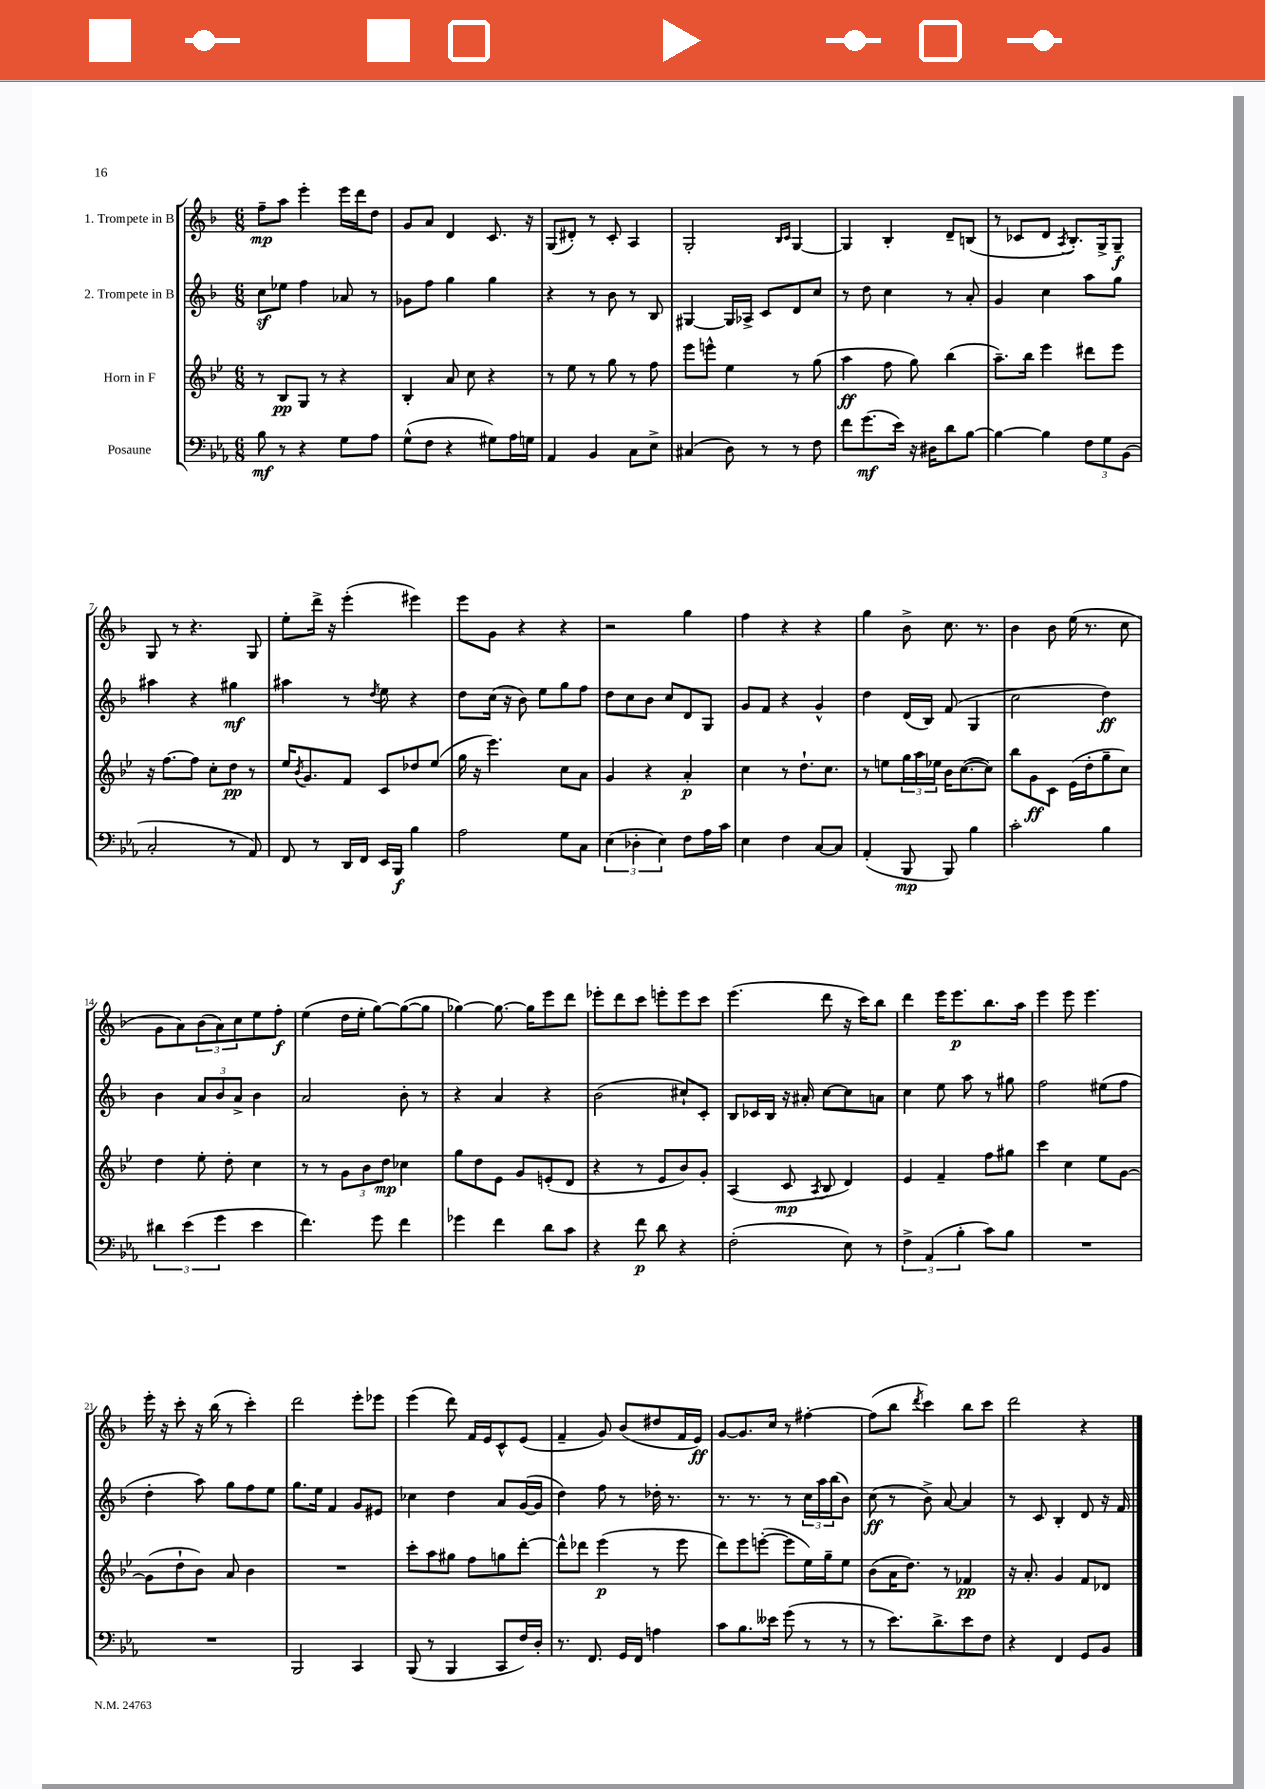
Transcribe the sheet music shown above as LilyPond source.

<<
\new StaffGroup <<
\new Staff = "s0" \with { instrumentName = "1. Trompete in B" } {
    \clef treble \key f \major \numericTimeSignature \time 6/8
    f''8--\mp a''8 e'''4-. e'''16 d'''16 d''8 |
    g'8 a'8 d'4 c'8. r16 |
    g8( dis'8-.) r8 c'8-. a4 |
    g2-. \grace { bes16 c'16 } g4~ |
    g4 bes4-. d'8-- b8( |
    r8 ces'8 d'8 \acciaccatura { a8 } bes8.-.) g16-> g8--\f |
    g8 r8 r4. g8 |
    e''8-. d'''16-> r16 e'''4-.( eis'''4) |
    e'''8 g'8 r4 r4 |
    r2 g''4 |
    f''4 r4 r4 |
    g''4 bes'8-> c''8. r8. |
    bes'4 bes'8 e''16( r8. c''8 |
    g'8 a'8) \tuplet 3/2 { bes'8( a'8) c''8 } e''8 f''8-.\f |
    e''4( d''16 e''16-. g''8~) g''8~( g''8 |
    ges''4~) ges''8.~ ges''16 e'''8 d'''8 |
    ees'''8-. d'''8 c'''8 e'''8-. e'''8 c'''8 |
    e'''4.( d'''8 r16 c'''16) bes''8 |
    d'''4 e'''16 e'''8.\p bes''8. a''16 |
    e'''4 e'''8 e'''4. |
    e'''16-. r16 c'''8-. r16 bes''16( r8 c'''4-.) |
    d'''2 e'''8-. ees'''8 |
    e'''4( d'''8) f'16 e'16 c'8-^ e'8( |
    f'4-- g'8) bes'8( dis''8 f'16 e'16\ff) |
    g'8~ g'8. c''16 r8 fis''4~-. |
    fis''8( bes''8 \acciaccatura { d'''8 } c'''4) bes''8 c'''8 |
    d'''2 r4 \bar "|." |
}
\new Staff = "s1" \with { instrumentName = "2. Trompete in B" } {
    \clef treble \key f \major \numericTimeSignature \time 6/8
    c''8\sf ees''8 f''4 aes'8 r8 |
    ges'8 f''8 g''4 g''4 |
    r4 r8 bes'8 r8 bes8 |
    gis4~ gis16 aes16-> c'8 d'8 c''8 |
    r8 d''8 c''4 r8 a'8-. |
    g'4 c''4 a''8 g''8 |
    ais''4 r4 gis''4\mf |
    ais''4 r8 \acciaccatura { d''8 } e''8 r4 |
    d''8 c''16( r16 bes'8) e''8 g''8 f''8 |
    d''8 c''8 bes'8 c''8 d'8 g8 |
    g'8 f'8 r4 g'4-^ |
    d''4 d'16( bes16) f'8( g4 |
    c''2 d''4\ff) |
    bes'4 \tuplet 3/2 { a'8 bes'8 a'8-> } bes'4 |
    a'2 bes'8-. r8 |
    r4 a'4 r4 |
    bes'2( cis''8-!) c'8-. |
    bes8 ces'16 bes16 r16 ais'16-. c''8~ c''8 a'8 |
    c''4 e''8 a''8 r8 gis''8 |
    f''2 eis''8( f''8 |
    d''4-. a''8) g''8 f''8 e''8 |
    g''8. e''16 f'4 g'8 eis'8 |
    ces''4 d''4 a'8 g'16~( g'16 |
    d''4) f''8 r8 des''16-. r8. |
    r8. r8. r8 \tuplet 3/2 { c''16 a''16 bes''16( } bes'8) |
    c''8\ff( r8 bes'8->) a'8~ a'4 |
    r8 c'8 bes4-. d'8 r16 f'16 \bar "|." |
}
\new Staff = "s2" \with { instrumentName = "Horn in F" } {
    \clef treble \key bes \major \numericTimeSignature \time 6/8
    r8 bes8\pp g8 r8 r4 |
    bes4-. a'8 c''8 r4 |
    r8 ees''8 r8 g''8 r8 f''8 |
    ees'''8 e'''8-^ ees''4 r8 g''8( |
    a''4\ff f''8 g''8) bes''4( |
    a''8.--) bes''16 ees'''4 dis'''8 ees'''8 |
    r16 f''8.~ f''8 c''8-. d''8\pp r8 |
    ees''16 \acciaccatura { bes'8 } g'8. f'8 c'8 des''8 ees''8( |
    g''16 r16 ees'''4.) c''8 a'8 |
    g'4 r4 a'4-.\p |
    c''4 r8 d''8.-! c''8. |
    r8 e''8 \tuplet 3/2 { g''16 a''16 ees''16 } bes'16 c''8.~( c''8) |
    bes''8 g'8\ff c'8 ees'16( d''16-. g''8-- c''8) |
    d''4 ees''8-. d''8-. c''4 |
    r8 r8 \tuplet 3/2 { g'8 bes'8 d''8\mp } ces''4 |
    g''8 d''8 ees'8 g'8 e'8-.( d'8 |
    r4 r8 ees'8 bes'8) g'8-. |
    a4( c'8\mp \acciaccatura { a8 } bes8 d'4) |
    ees'4 f'4-- f''8 gis''8 |
    c'''4 c''4 ees''8 g'8~ |
    g'8( d''8-! bes'8) a'8 bes'4 |
    R2. |
    c'''8-. a''8 gis''8 f''8 g''8 d'''8~-. |
    d'''8-^ des'''8 ees'''4\p( r8 ees'''8 |
    d'''8) ees'''8 e'''8~-.( e'''8 ees''16) g''16-- ees''8 |
    bes'8( a'16 d''8.) r8 fes'4\pp |
    r16 a'8.-. g'4 f'8 des'8 \bar "|." |
}
\new Staff = "s3" \with { instrumentName = "Posaune" } {
    \clef bass \key ees \major \numericTimeSignature \time 6/8
    bes8\mf r8 r4 g8 aes8 |
    g8-^( f8 r4 gis8) aes16 g16 |
    aes,4 bes,4 c8 ees8-> |
    cis4( d8) r8 r8 f8 |
    f'8 g'8.\mf( ees'16) r16 dis16 d'8 bes8~ |
    bes4~ bes4 \tuplet 3/2 { f8 g8 bes,8( } |
    c2-. r8 aes,8) |
    f,8 r8 d,16 f,16 ees,16 bes,,16\f bes4 |
    aes2 g8 c8 |
    \tuplet 3/2 { ees4( des4-. ees4) } f8 aes16 c'16 |
    ees4 f4 c8~ c8 |
    aes,4-.( bes,,8\mp bes,,8) bes4 |
    c'2-. bes4 |
    \tuplet 3/2 { dis'4 ees'4( g'4 } ees'4 |
    f'4.) g'8 f'4 |
    ges'4 f'4 d'8 c'8 |
    r4 f'8\p d'8 r4 |
    f2-.( ees8) r8 |
    \tuplet 3/2 { f4-> aes,4( bes4-. } c'8) bes8 |
    R2. |
    R2. |
    bes,,2 c,4 |
    bes,,8( r8 bes,,4 c,8 f16) d16-. |
    r8. f,8. g,16 f,16 a4 |
    c'8 bes8. eeses'16 g'8( r8 r8 |
    r8 ees'8.) d'8.-> ees'8 f8 |
    r4 f,4 g,8 bes,8 \bar "|." |
}
>>
>>
